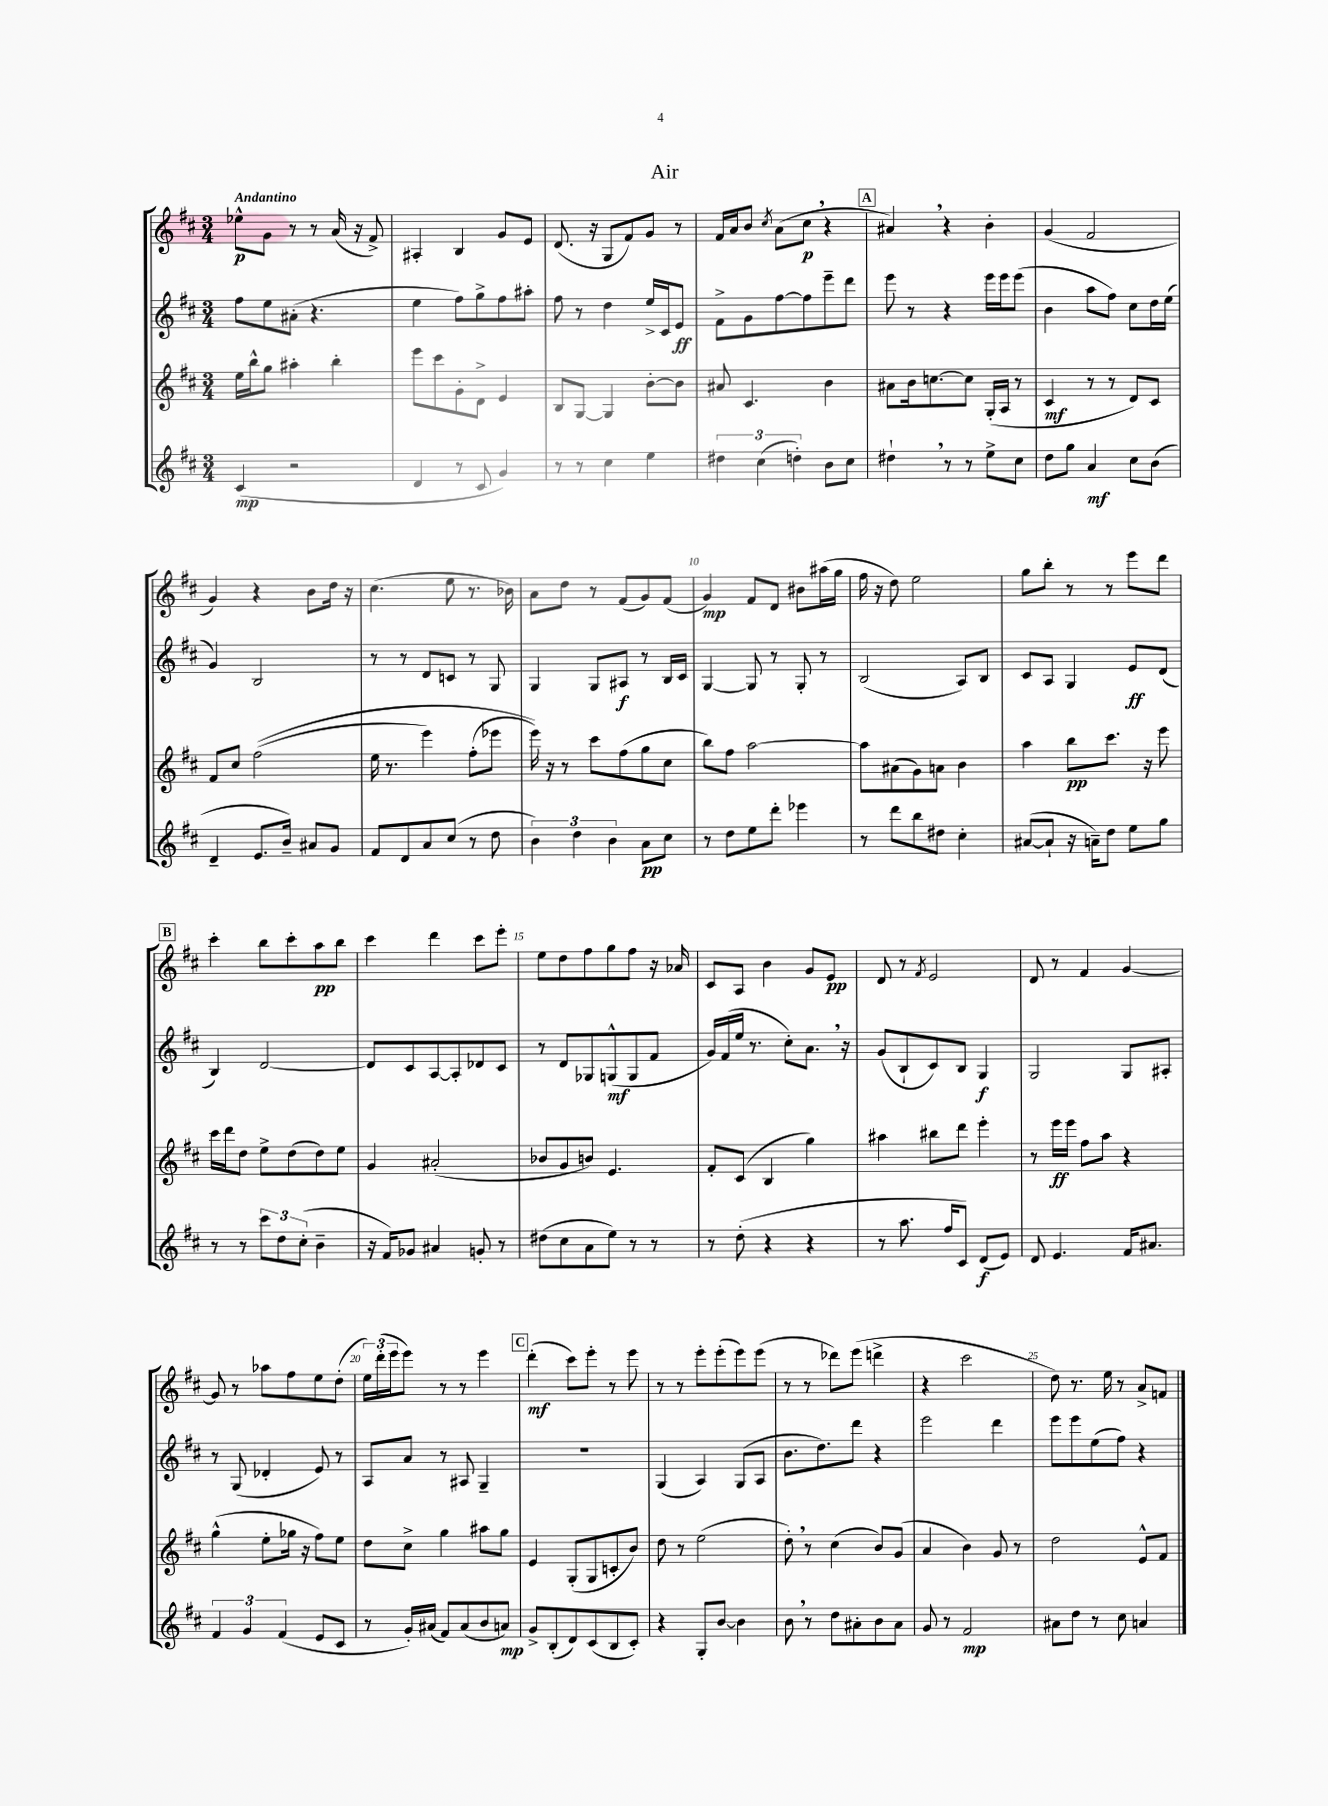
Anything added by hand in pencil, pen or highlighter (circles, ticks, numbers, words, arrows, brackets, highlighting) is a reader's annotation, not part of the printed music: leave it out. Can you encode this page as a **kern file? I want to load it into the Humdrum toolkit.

**kern	**kern	**kern	**kern
*staff4	*staff3	*staff2	*staff1
*clefG2	*clefG2	*clefG2	*clefG2
*k[f#c#]	*k[f#c#]	*k[f#c#]	*k[f#c#]
*M3/4	*M3/4	*M3/4	*M3/4
(4c#/	16ee\LL	8ff#\L	8ee-^^\L
.	16bb^^\J	.	.
.	8gg\J	8ee\	8g\J
2r	4aa#'\	(8a#'\J	8r
.	.	4.r	8r
.	4bb'\	.	(16a/
.	.	.	16r
.	.	.	8f#^/)
=	=	=	=
4d/	8eee\L	4ee\	4A#'/
.	8ccc#\	.	.
8r	8g'\	8ff#\L)	4B/
8c#/	8d^\J	8gg^\	.
4g/)	4e/	8ff#\	8g/L
.	.	8aa#'\J	8e/J
=	=	=	=
8r	8B/L	8ff#\	(8.d/
8r	[8G/J	8r	.
.	.	.	16r
4cc#\	4G/]	4dd\	8G/L
.	.	.	8f#/)
4ee\	[8b'\L	16ee^/LL	8g/J
.	.	16c#/J	.
.	8b\]J	8e/J	8r
=	=	=	=
6dd#\	8a#/	8f#^\L	16f#/LL
.	.	.	16a/J
.	4.c#/	8g\	8b/J
(6cc#\	.	.	.
.	.	.	8qcc#/
.	.	[8ff#\	(8a\L
6dd'\)	.	.	.
.	.	8ff#\]	8cc#\J
8b\L	4b\	8eee~\	4r
8cc#\J	.	8ddd\J	.
=	=	=	=
4dd#`\	8a#\L	8eee\	4a#/)
.	16b\k	8r	.
.	[8.cc\	.	.
8r	.	4r	4r
8r	8cc\]J	.	.
8ee^\L	(16G'/LL	16eee\LL	4b'\
.	16A/JJ	16eee\J	.
8cc#\J	8r	(8eee\J	.
=	=	=	=
8dd\L	4c#/	4b\	(4g/
8gg\J	.	.	.
4a/	8r	8aa\L	2f#/
.	8r	8ff#\J)	.
8cc#\L	8d/L)	8cc#\L	.
(8b\J	8c#/J	16dd\L	.
.	.	(16ee\JJ	.
=	=	=	=
4d~/	8f#/L	4g/)	4g/)
.	8cc#/J	.	.
8.e/L	&((2ff#\	2B/	4r
16b~/Jk)	.	.	.
8a#/L	.	.	8b\L
8g/J	.	.	16dd\Jk
.	.	.	16r
=	=	=	=
8f#/L	16ee\	8r	(4.cc#\
.	8.r	.	.
8d/	.	8r	.
8a/	4eee\)	8d/L	.
(8cc#/J	.	8c/J	8ee\
8r	(8ff#'\L	8r	8.r
8dd\	8eee-\J	8G/	.
.	.	.	16b-\)
=	=	=	=
6b\)	16eee\)&)	4G/	8a\L
.	16r	.	.
.	8r	.	8dd\J
6dd\	.	.	.
.	8ccc#\L	8G/L	8r
6b\	.	.	.
.	(8ff#\	8A#/J	(8f#/L
8a\L	8gg\	8r	8g/)
8cc#\J	8cc#\J	16B/LL	(8f#/J
.	.	16c#/JJ	.
=	=	=	=
8r	8bb\L)	[4G/	4g/)
8dd\L	8ff#\J	.	.
8ee\	[2aa\	8G/]	8f#/L
8ddd'\J	.	8r	8d/J
4eee-\	.	8G'/	8b#\L
.	.	8r	(16aa#\L
.	.	.	16gg\JJ
=	=	=	=
8r	8aa\]L	(2B/	16ff#\
.	.	.	16r
8ddd\L	(8a#\	.	8dd\)
8bb\	8g\)	.	2ee\
8dd#\J	8a\J	.	.
4cc#'\	4b\	8A/L)	.
.	.	8B/J	.
=	=	=	=
([8a#/L	4aa\	8c#/L	8gg\L
8a#`/]J	.	8A/J	8bb'\J
16r	8bb\L	4G/	8r
16a~\LK)	.	.	.
8dd\J	8.ccc#\J	.	8r
8ee\L	.	8e/L	8eee\L
.	16r	.	.
8gg\J	8eee\	(8d/J	8ddd\J
=	=	=	=
8r	16ccc#\LL	4B/)	4ccc#'\
.	16ddd\J	.	.
8r	8dd\J	.	.
12ccc#\L	8ee^\L	[2d/	8bb\L
12dd\	.	.	.
.	(8dd\	.	8ccc#'\
(12cc#'\J	.	.	.
4b~\	8dd\)	.	8aa\
.	8ee\J	.	8bb\J
=	=	=	=
16r	4g/	8d/]L	4ccc#\
16f#/LK)	.	.	.
8g-/J	.	8c#/	.
4a#/	(2a#'/	[8A/	4ddd\
.	.	8A'/]	.
8g'/	.	8d-/	8ccc#\L
8r	.	8c#/J	8eee'\J
=	=	=	=
(8dd#\L	8b-/L	8r	8ee\L
8cc#\	8g/	8d/L	8dd\
8a\	8b/J)	8G-/	8ff#\
8ee\J)	4.e/	(8G^^/	8gg\
8r	.	8G/	8ff#\J
8r	.	8f#/J	16r
.	.	.	16a-/
=	=	=	=
8r	8f#'/L	16g/LL)	8c#/L
.	.	(16f#/	.
(8dd'\	(8c#/J	16ee/JJ	8A/J
.	.	8.r	.
4r	4B/	.	4b\
.	.	8cc#'\L)	.
4r	4gg\)	8.a\J	8g/L
.	.	.	8e/J
.	.	16r	.
=	=	=	=
8r	4aa#\	(8g/L	8d/
8.aa\	.	8B`/	8r
.	.	.	8qf#/
.	8bb#\L	8c#/)	2e/
16ff#/LK	.	.	.
8c#/J)	8ddd\J	8B/J	.
(8d/L	4eee'\	4G/	.
8e/J)	.	.	.
=	=	=	=
8d/	8r	2G/	8d/
4.e/	16eee\LL	.	8r
.	16eee\JJ	.	.
.	8ff#\L	.	4f#/
.	8aa\J	.	.
16f#/LK	4r	8G/L	[4g/
8.a#/J	.	.	.
.	.	8A#'/J	.
=	=	=	=
6f#/	(4gg^^\	8r	8g/]
.	.	(8G/	8r
6g/	.	.	.
.	8ee'\L	4d-'/	8aa-\L
(6f#/	.	.	.
.	16gg-\Jk	.	8ff#\
.	16r	.	.
8e/L	8ff#\L)	8e/)	8ee\
8c#/J	8ee\J	8r	(8dd'\J
=	=	=	=
8r	8dd\L	8A/L	24ee\LL)
.	.	.	(24ddd'\
.	.	.	24eee\J
16g'/LL)	8cc#^\J	8a/J	8eee\J)
(16a#/JJ	.	.	.
8f#/L)	4gg\	8r	8r
(8a#/	.	8A#/	8r
8b/	8aa#\L	4G~/	4eee\
8a/J)	8gg\J	.	.
=	=	=	=
8g^/L	4e/	2.r	(4ddd'\
(8B'/	.	.	.
8d/)	(8G'/L	.	8ccc#\L)
(8c#/	8G/	.	8eee'\J
8B/	8c'/	.	8r
8c#'/J)	8b/J)	.	8eee\
=	=	=	=
4r	8dd\	(4G/	8r
.	8r	.	8r
8G'/L	(2ee\	4A/)	8eee'\L
[8b/J	.	.	(8eee'\
4b\]	.	(8G/L	8eee\)
.	.	8A/J	(8eee\J
=	=	=	=
8b\	8dd'\)	8.b\L	8r
8r	8r	.	8r
.	.	8.dd\)	.
8dd\L	(4cc#\	.	8ddd-\L)
8a#'\	.	8ddd\J	(8eee\J
8b\	8b/L)	4r	4ddd^\
8a#\J	(8g/J	.	.
=	=	=	=
8g/	4a/	2eee\	4r
8r	.	.	.
2f#/	4b\)	.	2ccc#\
.	8g/	4ddd\	.
.	8r	.	.
=	=	=	=
8a#\L	2dd\	8eee\L	8dd\)
8dd\J	.	8eee\	8.r
8r	.	(8ee\	.
.	.	.	16ee\
8cc#\	.	8ff#\J)	8r
4a/	8e^^/L	4r	8a^/L
.	8f#/J	.	8f/J
==	==	==	==
*-	*-	*-	*-
